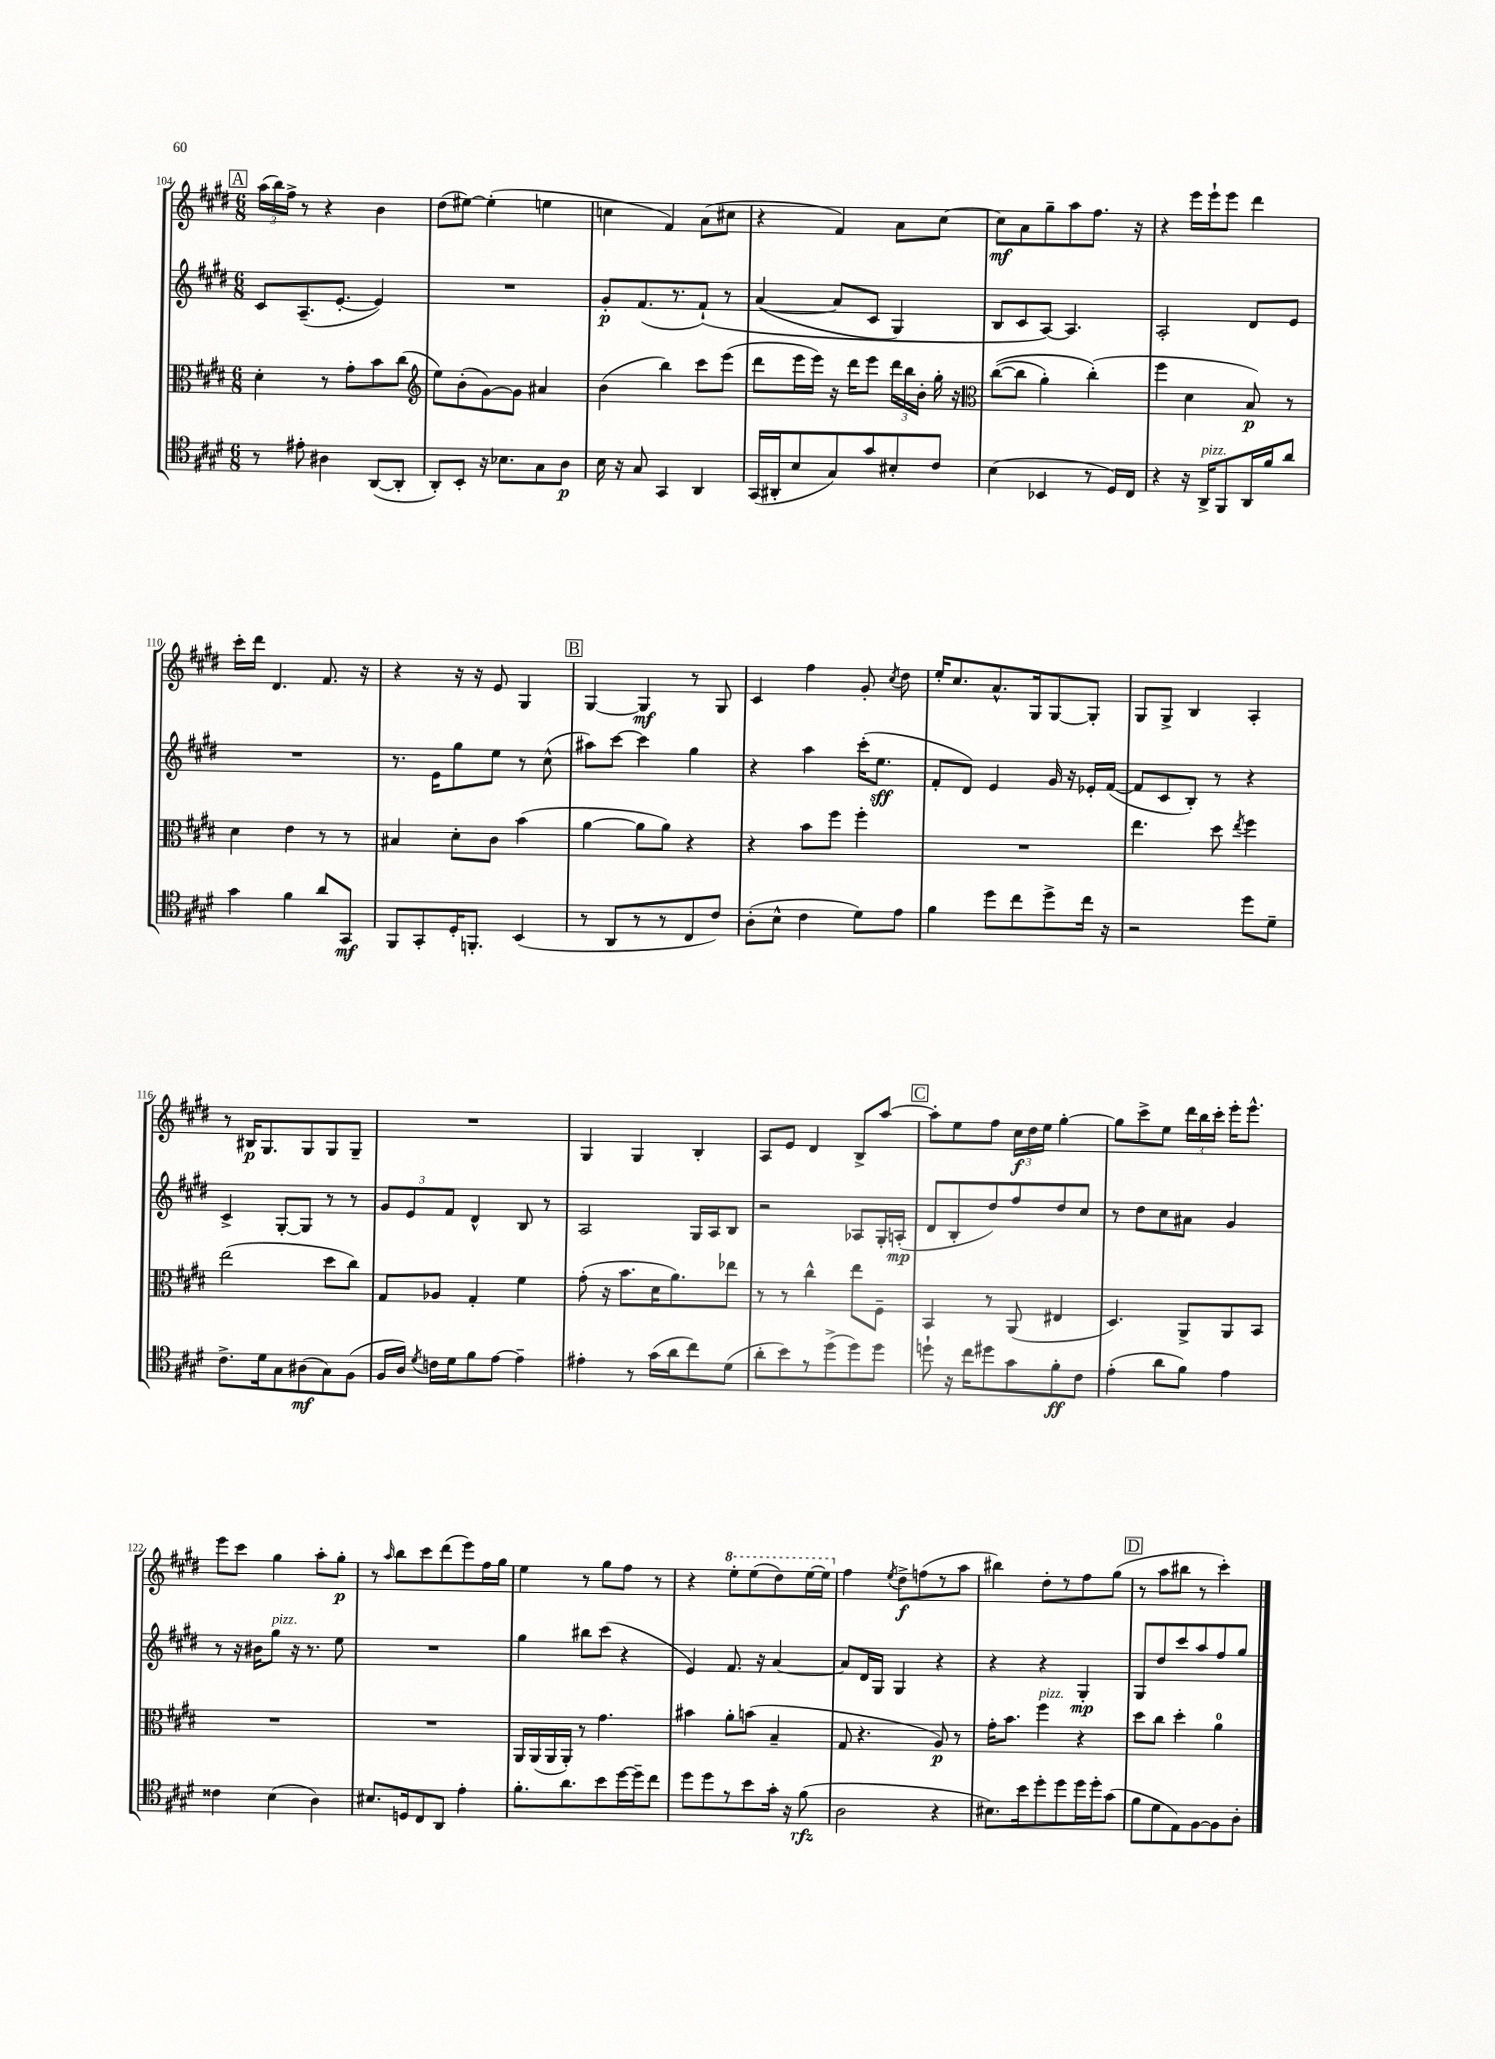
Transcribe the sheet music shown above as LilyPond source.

<<
\new StaffGroup <<
\new Staff = "s0" {
    \clef treble \key e \major \numericTimeSignature \time 6/8
    \autoBeamOff \mark \markup { \box "A" } \tuplet 3/2 { a''16[( b''16) fis''16]-> } r8 r4 b'4 |
    dis''8[( eis''8]~) eis''4-.( e''4 |
    c''4 fis'4) a'8[( cis''8] |
    r4 fis'4) a'8[ cis''8]~ |
    cis''8[\mf a'8 gis''8-- a''8 fis''8.] r16 |
    r4 e'''16[ e'''16-! e'''8] dis'''4 |
    cis'''16[-. dis'''16] dis'4. fis'8. r16 |
    r4 r16 r16 e'8 gis4 |
    \mark \markup { \box "B" } gis4~ gis4\mf r8 gis8 |
    cis'4 fis''4 gis'8-. \acciaccatura { cis''8 } dis''8 |
    e''16[-. cis''8. a'8.-^ gis16 gis8~ gis8]-. |
    gis8[ gis8]-> b4 a4-. |
    r8 bis16[\p gis8. gis8 gis8 gis8]-- |
    R2. |
    gis4 gis4 b4-. |
    a8[ e'8] dis'4 b8[-> a''8]~ |
    \mark \markup { \box "C" } a''8[-. e''8 fis''8] \tuplet 3/2 { cis''16[\f dis''16 e''16] } gis''4~-. |
    gis''8[ cis'''8-> e''8] \tuplet 3/2 { dis'''16[ b''16 cis'''16]-. } e'''16[-. e'''8.]-^ |
    e'''8[ cis'''8] gis''4 a''8[-. gis''8]-.\p |
    r8 \grace { a''16 } b''8[ cis'''8 dis'''8( e'''8) fis''16 gis''16] |
    e''4 r8 gis''8[ fis''8] r8 |
    r4 \ottava #1 e'''8[-. e'''8( dis'''8) e'''16~ e'''16] \ottava #0 |
    fis''4 \acciaccatura { e''8 } dis''8[->\f f''8( r8 a''8] |
    bis''4) dis''8[-. r8 fis''8 gis''8]( |
    \mark \markup { \box "D" } r8 a''8[ bis''8] r8 cis'''4-.) \bar "|." |
}
\new Staff = "s1" {
    \clef treble \key e \major \numericTimeSignature \time 6/8
    \autoBeamOff \mark \markup { \box "A" } cis'8[ a8.--( e'8.]~-. e'4) |
    R2. |
    gis'8[-.\p fis'8.( r8. fis'8]-!)\( r8 |
    a'4~( a'8[ cis'8] gis4) |
    b8[ cis'8 a8]~\) a4. |
    a2-. dis'8[ e'8] |
    R2. |
    r8. e'16[ gis''8 e''8] r8 cis''8-^( |
    \mark \markup { \box "B" } ais''8[) cis'''8]~ cis'''4 gis''4 |
    r4 a''4 cis'''16[-.( e''8.]\sff |
    fis'8[-. dis'8]) e'4 gis'16 r16 ees'16[-. fis'16]~( |
    fis'8[ cis'8 b8]-.) r8 r4 |
    cis'4-> gis8[~-. gis8] r8 r8 |
    \tuplet 3/2 { gis'8[ e'8 fis'8] } dis'4-^ b8 r8 |
    a2 gis16[ a16 b8] |
    r2 aes8[ gis16-. a16]-.\mp( |
    \mark \markup { \box "C" } dis'8[ b8-. dis''8) fis''8 dis''8 cis''8] |
    r8 dis''8[ cis''8 ais'8] gis'4 |
    r8 r16 bis'16[ gis''8]^\markup { \italic "pizz." } r16 r8. e''8 |
    R2. |
    gis''4 bis''8[ cis'''8]( r4 |
    e'4) fis'8. r16 a'4~ |
    a'8[ dis'16 gis16] gis4 r4 |
    r4 r4 gis4-.\mp |
    \mark \markup { \box "D" } gis8[ dis''8 cis'''8 a''8 fis''8 gis''8] \bar "|." |
}
\new Staff = "s2" {
    \clef alto \key e \major \numericTimeSignature \time 6/8
    \autoBeamOff \mark \markup { \box "A" } dis'4-. r8 gis'8[-. b'8 cis''8]( |
    \clef treble e''8[) b'8-.( gis'8~) gis'8] ais'4 |
    b'4( b''4) cis'''8[ e'''8]( |
    dis'''8[ e'''16 e'''16]) r16 dis'''16[ e'''8] \tuplet 3/2 { dis'''16[ b''16 b'16]-. } gis''16-. r16 |
    \clef alto cis''8[~(\( cis''8] a'4-.) cis''4-.(\) |
    fis''4 dis'4 b8\p) r8 |
    dis'4 e'4 r8 r8 |
    bis4 dis'8[-. cis'8] b'4( |
    \mark \markup { \box "B" } a'4~ a'8[ a'8]) r4 |
    r4 b'8[ fis''8] fis''4-. |
    R2. |
    e''4. dis''8 \acciaccatura { e''8 } fis''4 |
    e''2( dis''8[ cis''8]) |
    gis8[ aes8] gis4-. fis'4 |
    gis'8-.( r16 b'8.[ dis'16 a'8.) ees''8] |
    r8 r8 cis''4-^ e''8[ fis8]-- |
    \mark \markup { \box "C" } b,4 r8 a,8( eis4 |
    dis4.) a,8[-> a,8 b,8] |
    R2. |
    R2. |
    a,16[ a,16( a,16 a,16]-.) r8 gis'4. |
    bis'4 a'8[-. b'8]( b4-- |
    gis8 r4. a8\p) r8 |
    gis'16[-. b'8.] fis''4^\markup { \italic "pizz." } r4 |
    \mark \markup { \box "D" } dis''8[ cis''8] dis''4-. a'4-0 \bar "|." |
}
\new Staff = "s3" {
    \clef tenor \key e \major \numericTimeSignature \time 6/8
    \autoBeamOff \mark \markup { \box "A" } r8 eis'8-. ais4 a,8[~( a,8]-. |
    a,8[-.) b,8]-. r16 bes8.[ gis8 a8]\p |
    b16 r16 gis8 gis,4 a,4 |
    gis,16[( ais,16-. b8 gis8) gis'8 bis8-. cis'8] |
    b4( bes,4 r8 dis16[) cis16] |
    r4 r16 a,16[->^\markup { \italic "pizz." } fis,8 a,16 fis'16 a'8] |
    gis'4 fis'4 a'8[ gis,8]\mf |
    fis,8[ gis,8-. dis16-. f,8.]-. b,4( |
    \mark \markup { \box "B" } r8 a,8[ r8 r8 cis8 cis'8]) |
    a8[-.( b8]-^ cis'4 dis'8[) e'8] |
    fis'4 dis''8[ cis''8 dis''8-> cis''16] r16 |
    r2 dis''8[ dis'8]-- |
    cis'8.[-> dis'16 gis8 ais8\mf( gis8) fis8]( |
    fis16[ a16]) \acciaccatura { dis'8 } c'16[ dis'16 fis'8 e'8]~ e'4-- |
    eis'4-. r8 gis'16[( a'16 cis''8) dis'8]( |
    a'8[-. b'8) r8 dis''8->( dis''8) dis''8] |
    \mark \markup { \box "C" } d''8-! r16 cis''16[ dis''8 gis'8 fis'8-.\ff cis'8] |
    e'4-.( a'8[ fis'8]) e'4 |
    cisis'4 b4( a4) |
    bis8.[ d16 cis8 a,8] e'4-. |
    fis'8.[-. a'8. b'8 dis''16~ dis''16-- cis''8] |
    dis''8[ dis''8 r8 b'8 gis'16]-. r16 fis'8\rfz( |
    a2 r4 |
    bis8.[) b'16 dis''8-. dis''8 dis''16 dis''16-. gis'8]( |
    \mark \markup { \box "D" } fis'8[ dis'8 e8) fis8~ fis8 a8]-. \bar "|." |
}
>>
>>
\layout { \context { \Score currentBarNumber = #104 } }
